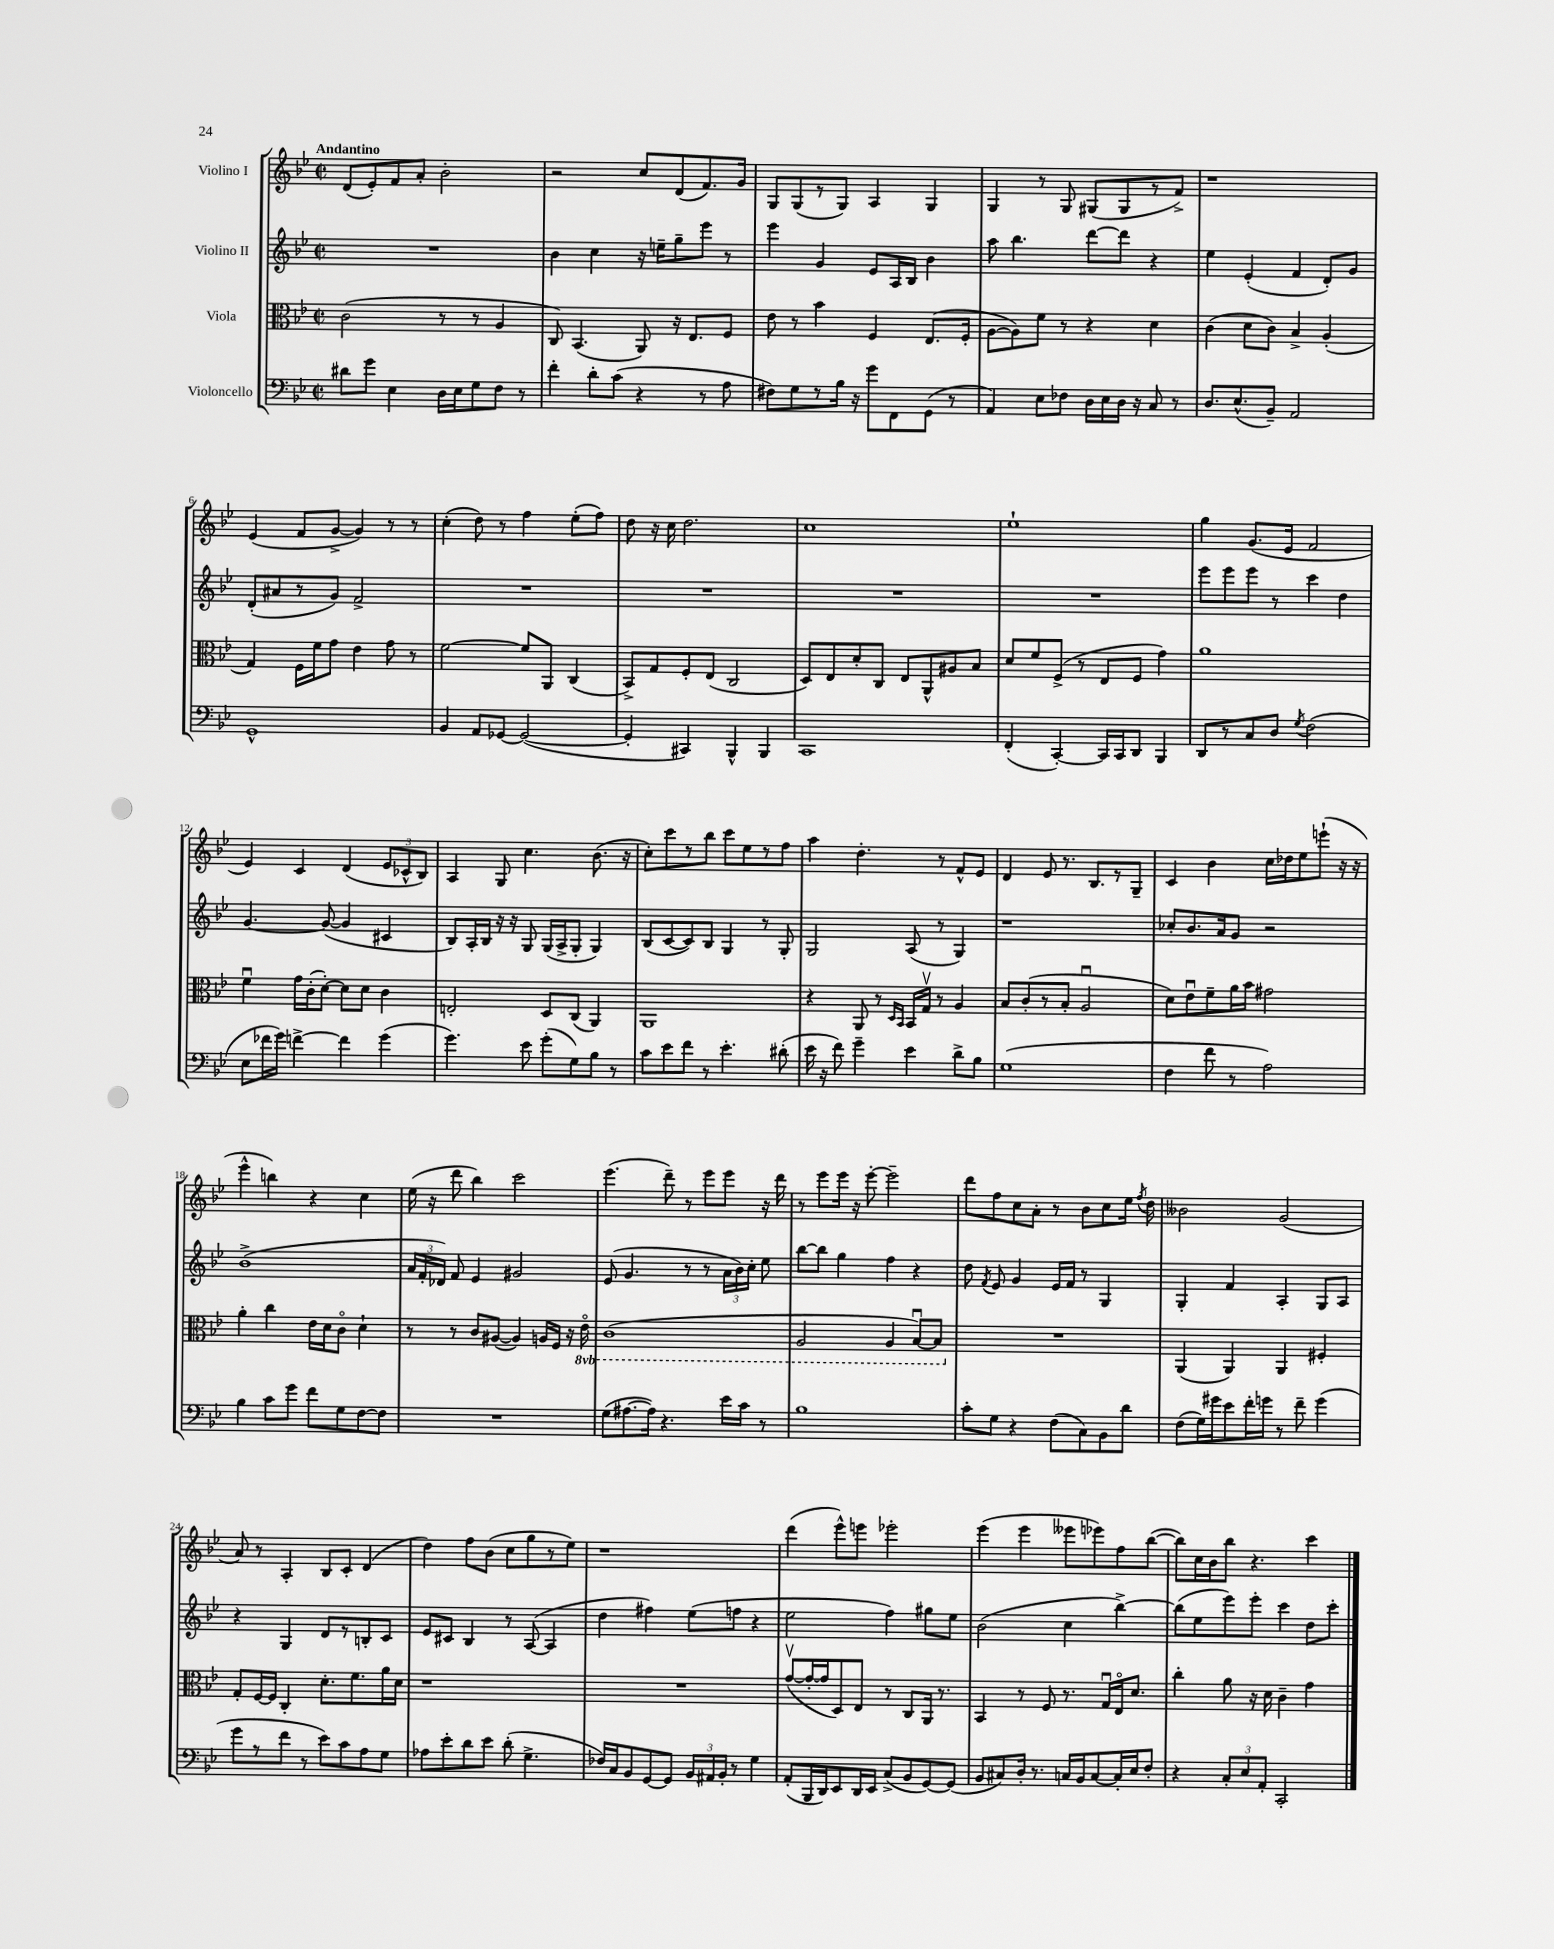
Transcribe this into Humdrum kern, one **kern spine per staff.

**kern	**kern	**kern	**kern
*staff4	*staff3	*staff2	*staff1
*clefF4	*clefC3	*clefG2	*clefG2
*k[b-e-]	*k[b-e-]	*k[b-e-]	*k[b-e-]
*M2/2	*M2/2	*M2/2	*M2/2
*met(c|)	*met(c|)	*met(c|)	*met(c|)
8d#\L	(2c\	1r	(8d/L
8g\J	.	.	8e-'/)
4E-\	.	.	8f/
.	.	.	8a'/J
16D\LL	8r	.	2b-'\
16E-\J	.	.	.
8G\	8r	.	.
8F\J	4A/	.	.
8r	.	.	.
=	=	=	=
4f'\	8C/)	4b-\	2r
.	(4.BB-/	.	.
8d'\L	.	4cc\	.
(8c\J	.	.	.
4r	8AA/)	16r	8cc/L
.	.	16ee~\LK	.
.	16r	8gg~\	(8d/
.	8.E-/L	.	.
8r	.	8eee-\J	8.f/)
8A\	8F/J	8r	.
.	.	.	16g/Jk
=	=	=	=
8F#\L)	8e-\	4eee-\	8G/L
8G\	8r	.	(8G/
8r	4b-\	4g/	8r
16B-\Jk	.	.	8G/J)
16r	.	.	.
8g\L	4F/	8e-/L	4A/
8FF\	.	16A/L	.
.	.	16B-/JJ	.
(8GG\J	(8.E-/L	4b-\	4G/
8r	.	.	.
.	16F'/Jk	.	.
=	=	=	=
4AA/)	[8A\L	8aa\	4G/
.	8A\])	4.bb-\	.
8E-\L	8f\J	.	8r
8F-\J	8r	.	8G/
16D\LL	4r	[8ddd\L	(8G#/L
16E-\	.	.	.
16D\JJ	.	8ddd\]J	8G#/
16r	.	.	.
8C/	4d\	4r	8r
8r	.	.	8f^/J)
=	=	=	=
8.D/L	(4c\	4ee-\	1r
(8.E-^^/	.	.	.
.	8d\L	(4e-'/	.
8BB-~/J)	8c\J)	.	.
2AA/	4B-^/	4f/	.
.	(4A'/	8d'/L)	.
.	.	8g/J	.
=	=	=	=
1GG^^	4G/)	(8d'/L	(4e-/
.	.	8a#/	.
.	16F\LL	8r	8f/L
.	16f\J	.	.
.	8g\J	8g/J)	[8g^/J
.	4e-\	2f^/	4g/])
.	8g\	.	8r
.	8r	.	8r
=	=	=	=
4BB-/	[2f\	1r	(4cc'\
8AA/L	.	.	8dd\)
[8GG-/J	.	.	8r
(2GG-/_	8f/]L	.	4ff\
.	8AA/J	.	.
.	(4C/	.	(8ee-'\L
.	.	.	8ff\J)
=	=	=	=
4GG-'/]	8BB-^/L)	1r	8dd\
.	8G/	.	16r
.	.	.	16cc\
4CC#/)	8F'/	.	2.dd\
.	(8E-/J	.	.
4BBB-^^/	2C/	.	.
4BBB-/	.	.	.
=	=	=	=
1CC	8D/L)	1r	1cc
.	8E-/	.	.
.	8d'/	.	.
.	8C/J	.	.
.	8E-/L	.	.
.	8AA^^/	.	.
.	8A#/	.	.
.	8B-/J	.	.
=	=	=	=
(4FF'/	8d/L	1r	1ee-`
.	8f/	.	.
[4CC'/)	(8F^/J	.	.
.	8r	.	.
16CC/]LL	8E-/L	.	.
16CC/J	.	.	.
8DD/J	8F/J	.	.
4BBB-/	4g\)	.	.
=	=	=	=
8DD/L	1a	8eee-\L	4gg\
8r	.	8eee-\	.
8C/	.	8eee-\J	(8.g/L
8D/J	.	8r	.
.	.	.	16e-/Jk
8qG/	.	.	.
(2F\	.	4ccc\	2f/
.	.	4dd\	.
=	=	=	=
8E-\L	4fu\	[4.g/	4e-/)
16f-\L	.	.	.
16g\JJ)	.	.	.
[4f^\	16g\LL	.	4c/
.	(16c'\J	.	.
.	[8d'\J)	(8g/_	.
4f\]	8d\]L	4g/]	(4d/
.	8d\J	.	.
(4g\	4c\	4c#/	12e-/L
.	.	.	12c-^^/
.	.	.	12B-/J)
=	=	=	=
4.g\)	2E'/	8B-/L)	4A/
.	.	16A'/L	.
.	.	16B-/JJ	.
.	.	16r	8G/
.	.	16r	.
8e-\	.	8G/	4.cc\
(8g'\L	8D/L	(16G/LL	.
.	.	16A^/J	.
8G\)	(8C/J	8G'/J	.
8B-\J	4AA/)	4G/)	(8.b-\
8r	.	.	.
.	.	.	16r
=	=	=	=
8c\L	1AA	(8B-/L	8cc'\L)
8e-\	.	[8c/	8ccc\
8f\J	.	8c/])	8r
8r	.	8B-/J	8bb-\J
4.e-'\	.	4G/	8ccc\L
.	.	.	8ee-\
.	.	8r	8r
(8d#'\	.	8G'/	8ff\J
=	=	=	=
16e-\	4r	2G/	4aa\
16r	.	.	.
8f\)	.	.	.
4g~\	8AA/	.	4.dd'\
.	8r	.	.
.	16qqD/LL	.	.
.	16qqBB-/JJ	.	.
4e-\	16BB-/LL	(8A/	.
.	16Gv/JJ	.	.
.	8r	8r	8r
8d^\L	4A/	4G/)	8f^^/L
8B-\J	.	.	8e-/J
=	=	=	=
(1G	8B-/L	1r	4d/
.	(8c'/	.	.
.	8r	.	8e-/
.	8B-'/J	.	8.r
.	2Au/	.	.
.	.	.	8.B-/L
.	.	.	8r
.	.	.	8G~/J
=	=	=	=
4F\	8d\L)	8cc-'/L	4c/
.	8e-u\	8.b-/	.
8f\	8f~\	.	4b-\
.	.	16a/k	.
8r	16a\L	8g/J	.
.	16b-\JJ	.	.
2A\)	2g#\	2r	16cc\LL
.	.	.	16dd-\J
.	.	.	8ee-\
.	.	.	(8eee`\J
.	.	.	16r
.	.	.	16r
=	=	=	=
4B-\	4a'\	(1b-^	4eee-^^\
8c\L	4cc\	.	4bb\)
8g\J	.	.	.
8f\L	16e-\LL	.	4r
.	16d\J	.	.
8G\	8co\J	.	.
[8F\	4d`\	.	4cc\
8F\]J	.	.	.
=	=	=	=
1r	8r	24a/LL	(16ee-\
.	.	24f'/	.
.	.	.	16r
.	.	24d-/JJ)	.
.	8r	8f/	8ddd\
.	8c/L	4e-/	4bb-\)
.	([8A#/J	.	.
.	4A#/])	2g#/	2ccc\
.	16A/LL	.	.
.	16F/JJ	.	.
.	16r	.	.
.	16E-o\	.	.
=	=	=	=
(8G\L	(1C	(8e-/	(4.eee-\
[8.A#\	.	4.g/	.
16A#\]Jk)	.	.	.
4.r	.	.	8ddd~\)
.	.	8r	8r
.	.	8r	8eee-\L
16e-\LL	.	24a\LL	8eee-\J
.	.	24b-\)	.
16c\JJ	.	.	.
.	.	24cc'\JJ	.
8r	.	8ee-\	16r
.	.	.	16ddd\
=	=	=	=
1B-	2AA/	[8bb-\L	8r
.	.	8bb-\]J	8eee-\L
.	.	4gg\	16eee-\Jk
.	.	.	16r
.	.	.	[8eee-'\
.	4AA/	4ff\	2eee-~\]
.	[8BB-u/L)	4r	.
.	8BB-/]J	.	.
=	=	=	=
8c'\L	1r	8dd\	8ddd\L
.	.	8qf/	.
8G\J	.	8e-/	8ff\
4r	.	4g/	8cc\
.	.	.	8a'\J
(8F\L	.	16e-/LL	8r
.	.	16f/JJ	.
8C\)	.	8r	8b-\L
8BB-\	.	4G/	8cc\
8d\J	.	.	16ee-\Jk
.	.	.	8qff/
.	.	.	16dd\
=	=	=	=
(8F\L	(4AA/	4G'/	2b--\
16G\L)	.	.	.
16g#\J	.	.	.
8e-\	4AA/)	4f/	.
16f'\L	.	.	.
16g\JJ	.	.	.
8r	4AA/	4A'/	(2g/
8f~\	.	.	.
(4g\	4F#'/	8G/L	.
.	.	8A/J	.
=	=	=	=
8g\L	8G'/L	4r	8a/)
8r	[16F/L	.	8r
.	16F/]JJ	.	.
8f\J	4C'/	4G/	4A'/
8r	.	.	.
8e-\L)	8.d'\L	8d/L	8B-/L
8c\	.	8r	8c'/J
.	8.f\	.	.
8A\	.	8B'/	(4d/
8G\J	16a\L	8c/J	.
.	16d\JJ	.	.
=	=	=	=
8A-\L	1r	8e-/L	4dd\)
8e-'\	.	8c#/J	.
8d\	.	4B-/	8ff\L
8e-\J	.	.	(8b-\J
(8d'\	.	8r	8cc\L
4.G^\	.	([8A/	8gg\
.	.	4A/]	8r
.	.	.	8ee-\J)
=	=	=	=
16F-/LL)	1r	4dd\	1r
16C/J	.	.	.
8BB-/	.	.	.
[8GG/	.	4ff#\)	.
8GG/]J	.	.	.
24BB-/LL	.	(8ee-\L	.
24AA#/	.	.	.
24BB-'/JJ	.	.	.
8r	.	8ff\J	.
4G\	.	4r	.
=	=	=	=
(8AA'/L	([8gv/L	2ee-\	(4ddd\
16BBB-/L	16g'/_L	.	.
16DD/J)	16g/]J	.	.
8EE-/	8D/)	.	8eee-^^\L)
16DD/L	8E-/J	.	8eee\J
16EE-/JJ	.	.	.
(8C^/L	8r	4ff\)	2eee-'\
8BB-/	8C/L	.	.
[8GG/)	16AA/Jk	8gg#\L	.
.	8.r	.	.
(8GG/]J	.	8ee-\J	.
=	=	=	=
8BB-/L	4BB-/	(2b-\	(4eee-\
8C#/)	.	.	.
16D'/Jk	8r	.	4eee-\
8.r	.	.	.
.	8F/	.	.
16C/LL	8.r	4cc\	8eee--\L
16BB-/J	.	.	.
[8C/	.	.	8eee-\)
.	16Gu/LL	.	.
16C'/]L	16E-o/J	[4bb-^\)	8ff\
16E-/J	8.d/J	.	.
8F'/J	.	.	([8bb-\J
=	=	=	=
4r	4cc'\	(8bb-\]L	8bb-\]L)
.	.	8ee-\	16cc\L
.	.	.	16b-\J
12C'/L	8a\	8eee-\)	8bb-\J
12E-/	.	.	.
.	16r	8eee-'\J	4.r
12AA'/J	.	.	.
.	16d\	.	.
2CC'/	4c~\	4ccc\	.
.	4g\	8dd\L	4ccc\
.	.	8ccc'\J	.
==	==	==	==
*-	*-	*-	*-
